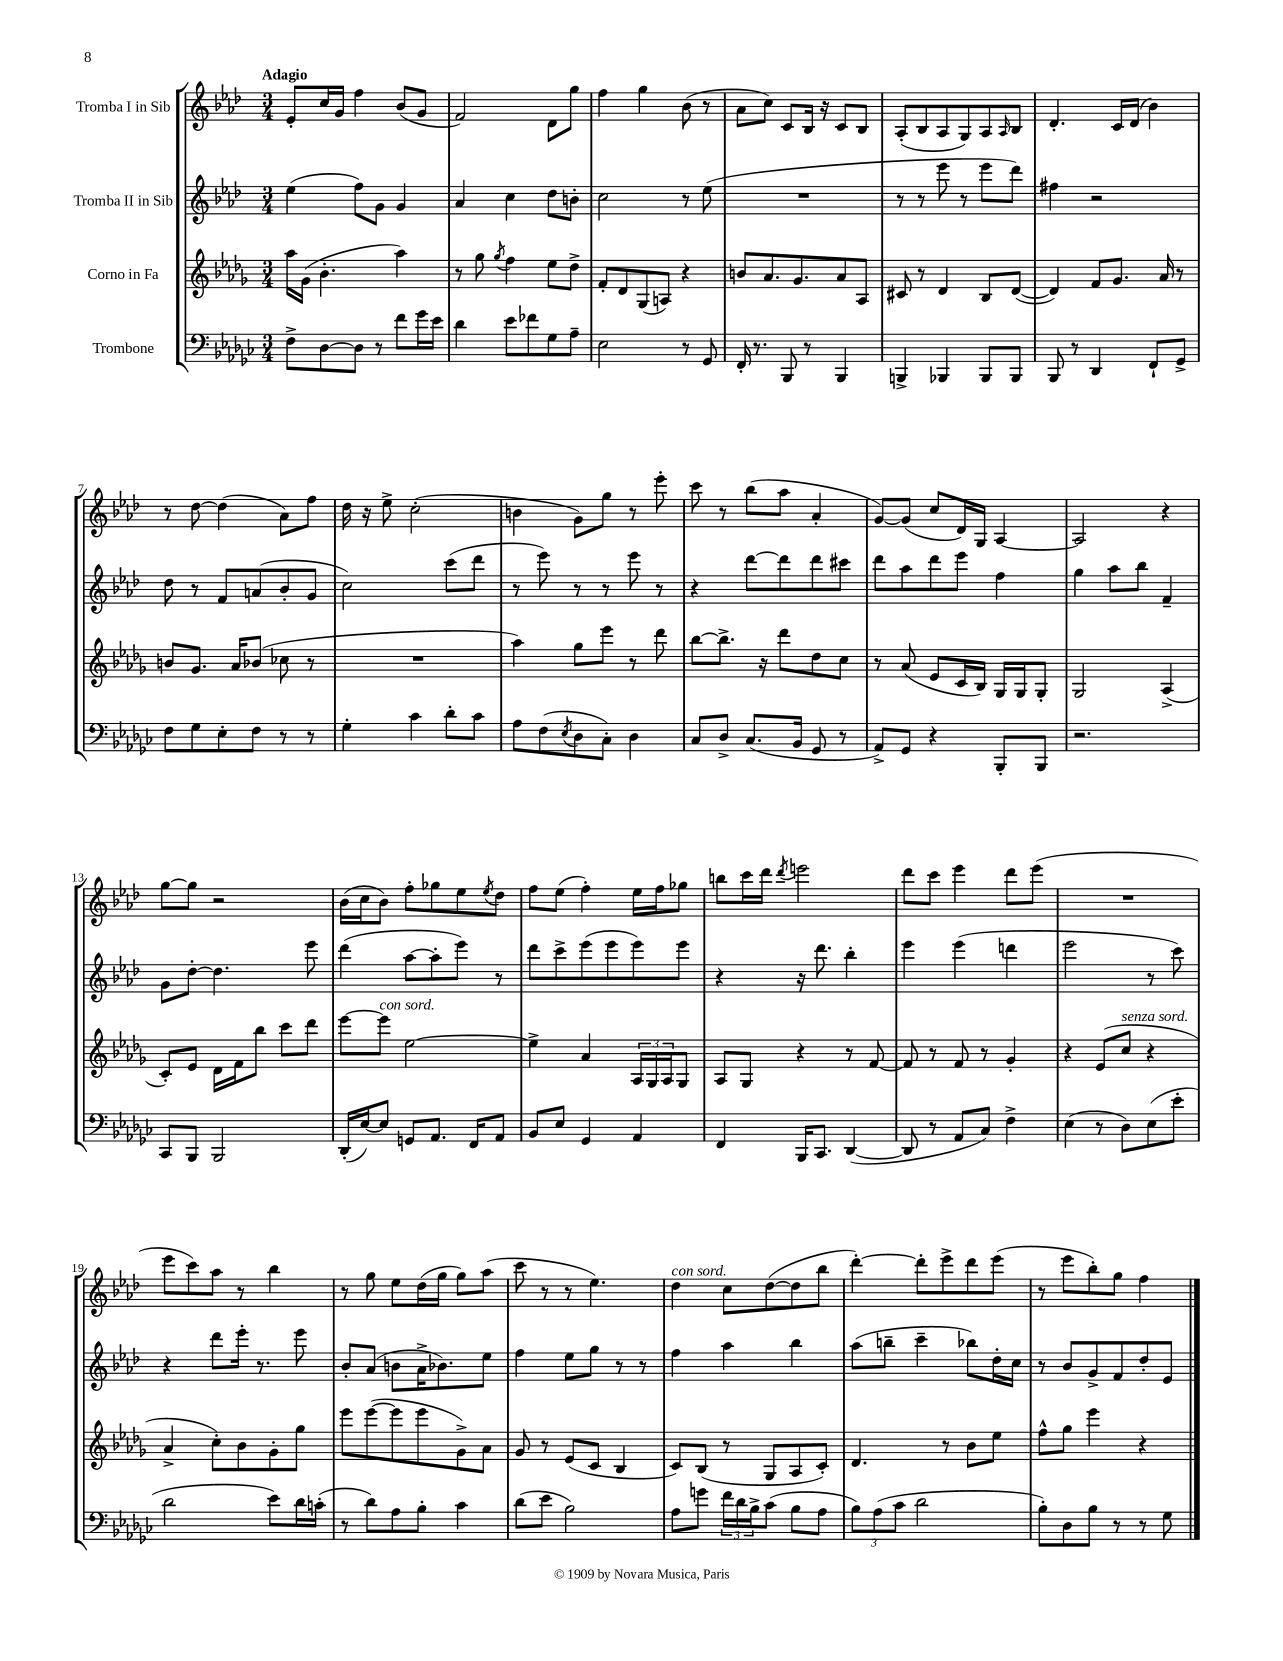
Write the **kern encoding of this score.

**kern	**kern	**kern	**kern
*staff4	*staff3	*staff2	*staff1
*clefF4	*clefG2	*clefG2	*clefG2
*k[b-e-a-d-g-c-]	*k[b-e-a-d-g-]	*k[b-e-a-d-]	*k[b-e-a-d-]
*M3/4	*M3/4	*M3/4	*M3/4
8F^\L	16aa-\LL	(4ee-\	8e-'/L
.	(16g-\JJ	.	.
[8D-\	4.b-'\	.	16cc/L
.	.	.	16g/JJ
8D-\]J	.	8ff\L)	4ff\
8r	.	8g\J	.
8f\L	4aa-\)	4g/	(8b-/L
16g-\L	.	.	8g/J
16e-\JJ	.	.	.
=	=	=	=
4d-\	8r	4a-/	2f/)
.	8gg-\	.	.
.	8qgg-/	.	.
8e-\L	4ff\	4cc\	.
8f-\	.	.	.
8G-\	8ee-\L	8dd-\L	8d-\L
8A-~\J	8dd-^\J	8b'\J	8gg\J
=	=	=	=
2E-\	8f'/L	2cc\	4ff\
.	8d-/	.	.
.	(8G-/	.	4gg\
.	8A/J)	.	.
8r	4r	8r	(8b-\
8GG-/	.	(8ee-\	8r
=	=	=	=
16FF'/	8b/L	2.r	8a-\L
8.r	.	.	.
.	8.a-/	.	8cc\J)
8BBB-/	.	.	8c/L
.	8.g-/	.	.
8r	.	.	16B-/Jk
.	.	.	16r
4BBB-/	8a-/	.	8c/L
.	8A-/J	.	8B-/J
=	=	=	=
4BBB^/	8c#/	8r	(8A-'/L
.	8r	8r	8B-/
4BBB-/	4d-/	8eee-\	8A-/
.	.	8r	8G/)
8BBB-/L	8B-/L	8eee-\L	8A-/
.	.	.	16qqA-/
8BBB-/J	([8d-/J	8ddd-\J)	8B-/J
=	=	=	=
8BBB-/	4d-/])	4ff#\	4.d-'/
8r	.	.	.
4DD-/	8f/L	2r	.
.	8.g-/J	.	16c/LL
.	.	.	(16d-/JJ
8FF`/L	.	.	4b-\)
.	16a-/	.	.
8GG-^/J	8r	.	.
=	=	=	=
8F\L	8b/L	8dd-\	8r
8G-\	8.g-/J	8r	[8dd-\
8E-'\	.	8f/L	(4dd-\]
.	16a-/LK	.	.
8F\J	(8b-/J	(8a/	.
8r	8cc-\	8b-'/	8a-\L)
8r	8r	8g/J	8ff\J
=	=	=	=
4G-'\	2.r	2cc\)	16dd-\
.	.	.	16r
.	.	.	8ee-^\
4c-\	.	.	(2cc'\
8d-'\L	.	(8ccc\L	.
8c-\J	.	8ddd-\J	.
=	=	=	=
8A-\L	4aa-\)	8r	4b\
(8F\	.	8eee-\)	.
8qE-/	.	.	.
8D-\	8gg-\L	8r	8g\L)
8C-'\J)	8eee-\J	8r	8gg\J
4D-\	8r	8eee-\	8r
.	8ddd-\	8r	8eee-'\
=	=	=	=
8C-/L	[8bb-\L	4r	8ccc\
8D-^/J	8.bb-^\]J	.	8r
(8.C-/L	.	[8ddd-\L	(8bb-\L
.	16r	.	.
.	8ddd-\L	8ddd-\]	8aa-\J
16BB-/Jk	.	.	.
8GG-/	8dd-\	8ddd-\	4a-'/
8r	8cc\J	8ccc#\J	.
=	=	=	=
8AA-^/L)	8r	8ddd-\L	[8g/L)
8GG-/J	(8a-/	8aa-\	(8g/]J
4r	8e-/L	8ddd-\	8cc/L
.	16c/L	8eee-\J	16d-/L)
.	16B-/JJ)	.	16G/JJ
8BBB-'/L	16G-/LL	4ff\	[4A-/
.	16G-/J	.	.
8BBB-/J	8G-'/J	.	.
=	=	=	=
2.r	2G-/	4gg\	2A-/]
.	.	8aa-\L	.
.	.	8bb-\J	.
.	(4A-^/	4f~/	4r
=	=	=	=
8CC-/L	8c'/L)	8g\L	[8gg\L
8BBB-/J	8e-/J	[8dd-'\J	8gg\]J
2BBB-/	16d-\LL	4.dd-\]	2r
.	16f\J	.	.
.	8bb-\J	.	.
.	8ccc\L	.	.
.	8ddd-\J	8eee-\	.
=	=	=	=
(16DD-'/LL	[8eee-\L	(4ddd-\	(16b-\LL
[16E-/J)	.	.	16cc\J
8E-/]J	8eee-\]J	.	8b-\J)
8GG/L	[2ee-\	[8aa-\L	8ff'\L
8.AA-/J	.	8aa-'\]	8gg-\
.	.	8eee-\J)	8ee-\
16FF/LK	.	.	.
.	.	.	8qee-/
8AA-/J	.	8r	8dd-\J
=	=	=	=
8BB-/L	4ee-^\]	8ddd-\L	8ff\L
8E-/J	.	8ccc^\	(8ee-\J
4GG-/	4a-/	(8eee-\	4ff'\)
.	.	8eee-\	.
4AA-/	24A-/LL	8eee-\)	16ee-\LL
.	24G-/	.	.
.	.	.	16ff\J
.	24A-/J	.	.
.	8G-/J	8eee-\J	8gg-\J
=	=	=	=
4FF/	8A-/L	4r	8bb\L
.	8G-/J	.	16ccc\L
.	.	.	16ddd-\JJ
.	.	.	8qddd-/
16BBB-/LK	4r	16r	2eee\
8.CC-/J	.	8.ddd-\	.
([4DD-/	8r	4bb-'\	.
.	[8f/	.	.
=	=	=	=
8DD-/]	8f/]	4eee-\	8ddd-\L
8r	8r	.	8ccc\J
8AA-/L	8f/	(4eee-\	4eee-\
8C-/J)	8r	.	.
4F^\	4g-'/	4ddd\	8ddd-\L
.	.	.	(8eee-\J
=	=	=	=
(4E-\	4r	2eee-\	2.r
8r	(8e-/L	.	.
8D-\L)	8cc/J	.	.
(8E-\	4r	8r	.
8e-'\J	.	8ccc\)	.
=	=	=	=
2d-\	4a-^/	4r	8eee-\L
.	.	.	8ccc\)
.	8cc'\L)	8ddd-\L	8aa-\J
.	8b-\	16eee-'\Jk	8r
.	.	8.r	.
8e-\L)	8g-'\	.	4bb-\
16d-\L	8gg-\J	8eee-\	.
(16c'\JJ	.	.	.
=	=	=	=
8r	8eee-\L	8b-'/L	8r
8d-\L)	([8eee-\	(8a-/J	8gg\
8A-\	8eee-\]	8b\L	8ee-\L
8B-'\J	8eee-\	16a-^\K	(16dd-\L
.	.	8.b-\)	16gg\JJ
4c-\	8g-^\)	.	8gg\L)
.	8a-\J	8ee-\J	(8aa-\J
=	=	=	=
(8d-\L	8g-/	4ff\	8ccc\
8e-\J	8r	.	8r
2B-\)	(8e-/L	8ee-\L	8r
.	8c/J	8gg\J	4.ee-\)
.	4B-/	8r	.
.	.	8r	.
=	=	=	=
8A-\L	8c/L)	4ff\	4dd-\
8g\J	(8B-/J	.	.
24f\LL	8r	4aa-\	8cc\L
24d-\	.	.	.
24B-^\J	.	.	.
(8c-\J	8G-/L	.	([8dd-\
8B-\L	8A-/	4bb-\	8dd-\]
8A-\J	8c'/J)	.	8bb-\J
=	=	=	=
12B-\L)	4.d-/	(8aa-\L	[4ddd-'\)
(12A-\	.	.	.
.	.	8bb~\J	.
12c-\J	.	.	.
2d-\	.	4ccc~\	8ddd-'\]L
.	8r	.	8eee-^\
.	8b-\L	8bb-\L)	8ddd-\
.	8ee-\J	16dd-'\L	(8eee-\J
.	.	16cc\JJ	.
=	=	=	=
8B-'\L)	8ff^^\L	8r	8r
8D-\	8gg-\J	8b-/L	8eee-\L
8B-\J	4eee-\	8g^/	8bb-'\)
8r	.	8f/	8gg\J
8r	4r	8dd-'/	4ff\
8G-\	.	8e-/J	.
==	==	==	==
*-	*-	*-	*-
